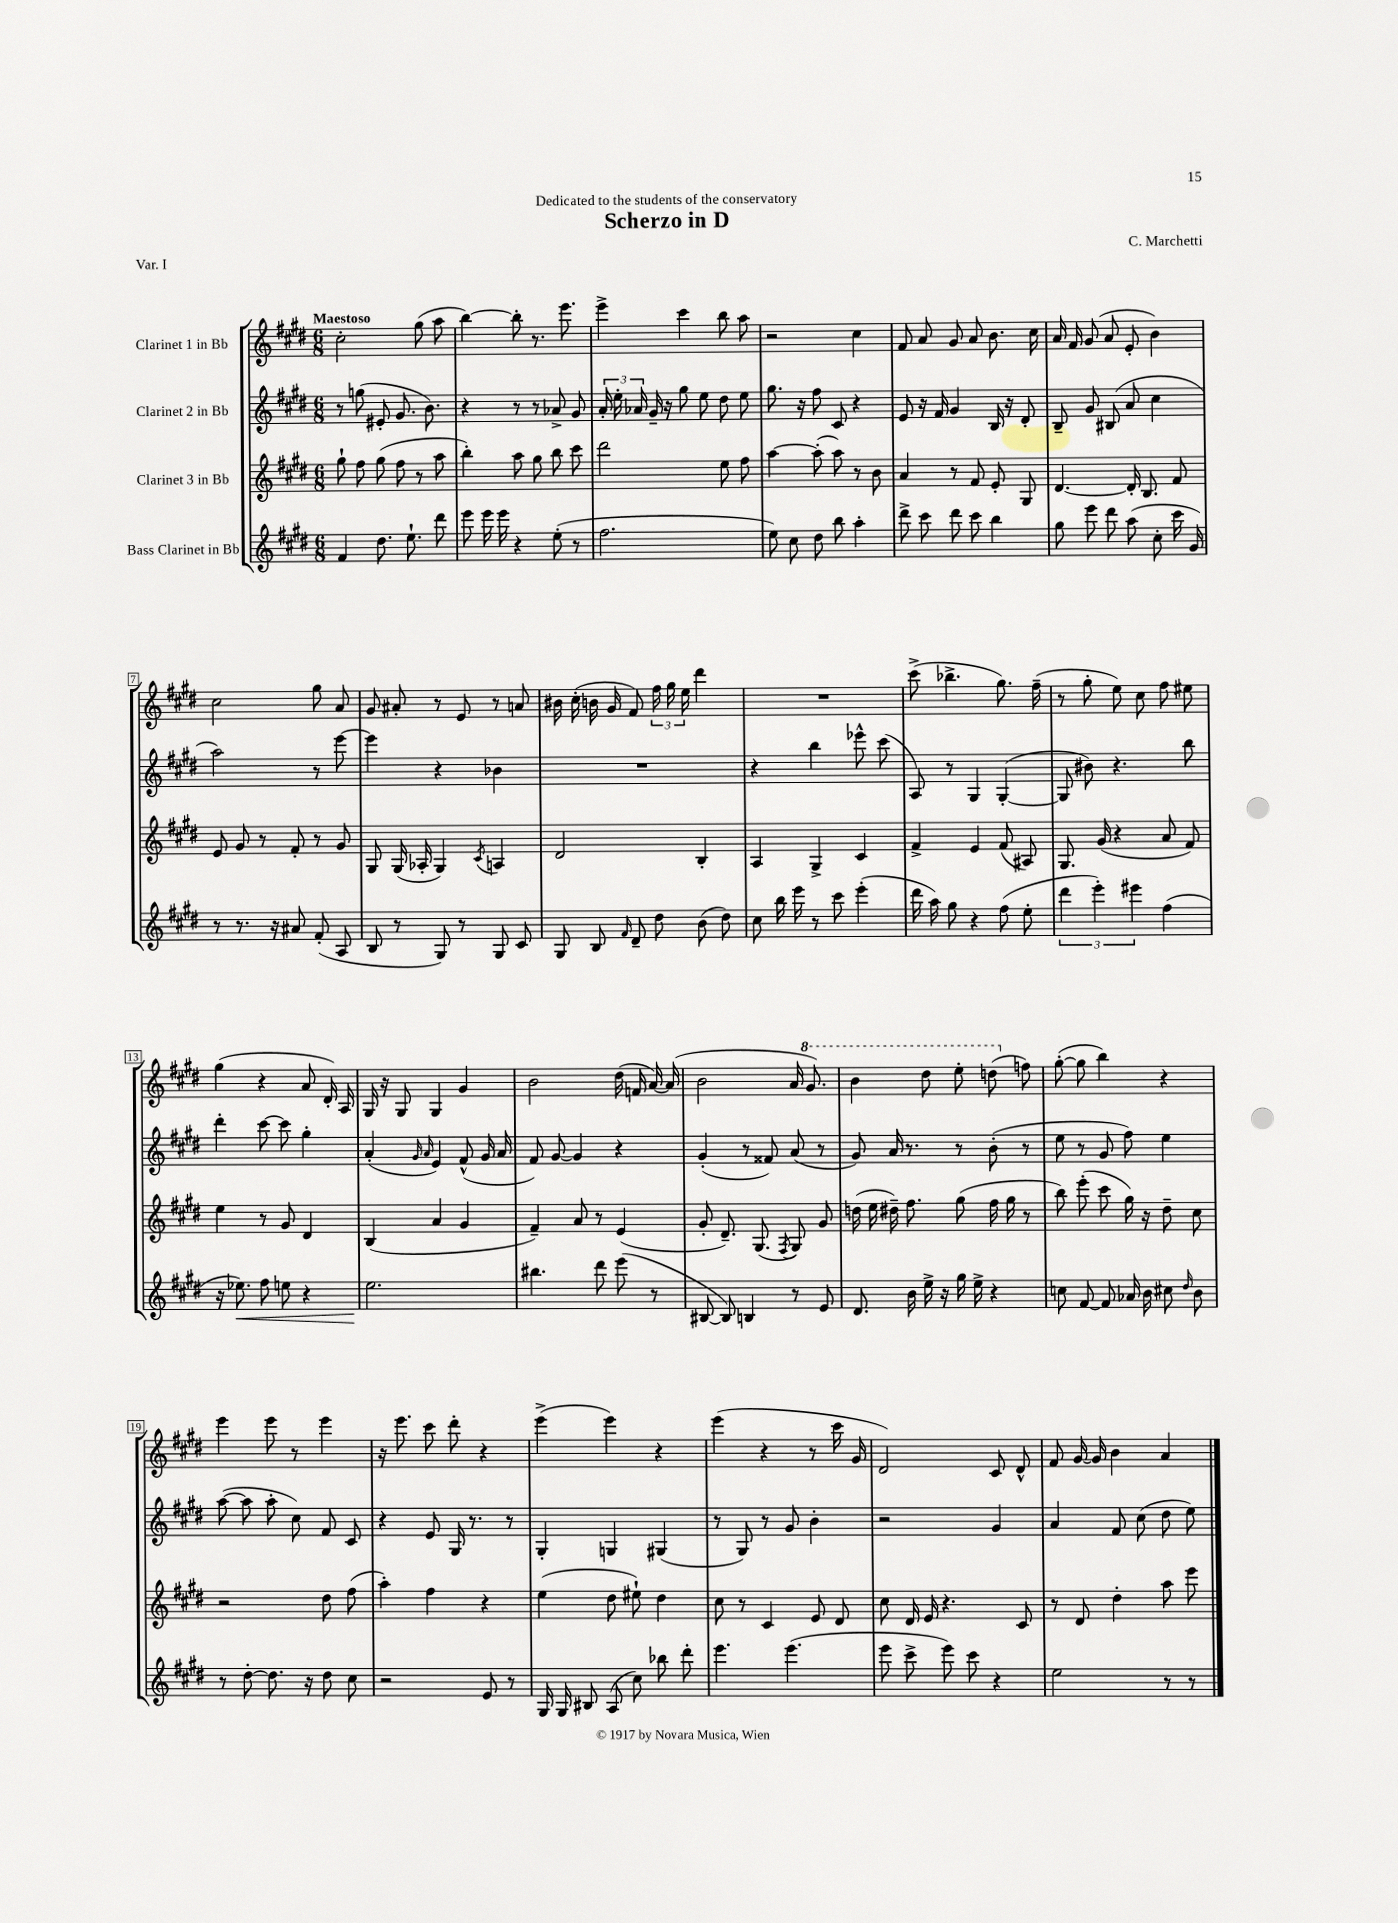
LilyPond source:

\header { title = "Scherzo in D" composer = "C. Marchetti" dedication = "Dedicated to the students of the conservatory" piece = "Var. I" }
<<
\new StaffGroup <<
\new Staff = "s0" \with { instrumentName = "Clarinet 1 in Bb" } {
    \clef treble \key e \major \numericTimeSignature \time 6/8 \tempo "Maestoso"
    \autoBeamOff cis''2-. gis''8( a''8 |
    b''4~) b''8-. r8. e'''8. |
    e'''4-> cis'''4 b''8 a''8 |
    r2 cis''4 |
    fis'8 a'8 gis'8 a'8 b'8. cis''16 |
    a'16 fis'16 gis'8( a'8 e'8-. b'4) |
    cis''2 gis''8 a'8 |
    gis'8 ais'8-. r8 e'8 r8 a'8 |
    bis'16 cis''16-.( b'16 gis'16 fis'8) \tuplet 3/2 { fis''16 gis''16 e''16 } dis'''4 |
    R2. |
    cis'''8->( bes''4.-> gis''8.) fis''16--( |
    r8 gis''8-. e''8) cis''8 fis''8 eis''8 |
    gis''4( r4 a'8 dis'16-.) a16 |
    gis16 r16 gis8 gis4 gis'4 |
    b'2 dis''16( f'16 a'16~) a'16( |
    b'2 a'16 \ottava #1 gis''8.) |
    b''4 dis'''8 e'''8-. d'''8( \ottava #0 f''8) |
    gis''8~-.( gis''8 b''4) r4 |
    e'''4 e'''8 r8 e'''4 |
    r16 e'''8. cis'''8 dis'''8-. r4 |
    e'''4->( e'''4) r4 |
    e'''4( r4 r8 cis'''16 gis'16 |
    dis'2) cis'8 dis'8-^ |
    fis'8 gis'16~ gis'16 b'4 a'4 \bar "|." |
}
\new Staff = "s1" \with { instrumentName = "Clarinet 2 in Bb" } {
    \clef treble \key e \major \numericTimeSignature \time 6/8
    \autoBeamOff r8 g''8( eis'8-. gis'8. b'8.) |
    r4 r8 r8 aes'8-> gis'8 |
    \tuplet 3/2 { a'16-. e''16-. aes'16 } gis'16-- r16 gis''8 e''8 dis''8 e''8 |
    gis''8. r16 fis''8 cis'8 r4 |
    e'8 r16 fis'16 gis'4 b16 r16 dis'8-. |
    b8-- gis'8 bis8( a'8 cis''4 |
    a''2) r8 e'''8~ |
    e'''4 r4 bes'4 |
    R2. |
    r4 b''4 ees'''8-^ cis'''8( |
    a8) r8 gis4 gis4~-.( |
    gis8 bis'8) r4. b''8 |
    dis'''4-. cis'''8~ cis'''8 gis''4-. |
    a'4-.( \grace { gis'16 a'16 } e'4) fis'8-^( gis'16 a'16 |
    fis'8) gis'8~ gis'4 r4 |
    gis'4-.( r8 fisis'8) a'8( r8 |
    gis'8) a'16 r8. r8 b'8-.( r8 |
    e''8 r8 gis'8 fis''8) e''4 |
    a''8~( a''8 a''8-. cis''8) fis'8 cis'8 |
    r4 e'8 gis16 r8. r8 |
    gis4-. g4 gis4( |
    r8 gis8) r8 gis'8 b'4-. |
    r2 gis'4 |
    a'4 fis'8 cis''8( dis''8 e''8) \bar "|." |
}
\new Staff = "s2" \with { instrumentName = "Clarinet 3 in Bb" } {
    \clef treble \key e \major \numericTimeSignature \time 6/8
    \autoBeamOff gis''8-! fis''8 gis''8( fis''8 r8 a''8 |
    b''4-.) a''8 gis''8 b''8 cis'''8 |
    dis'''2 e''8 fis''8 |
    a''4~ a''8-.( a''8) r8 b'8 |
    a'4 r8 fis'8 e'8-. gis8 |
    dis'4.~ dis'16-. b8. fis'8 |
    e'8 gis'8 r8 fis'8-. r8 gis'8 |
    gis8 gis16( aes16-. gis4) \acciaccatura { cis'8 } a4 |
    dis'2 b4-. |
    a4 gis4-> cis'4 |
    fis'4-> e'4 fis'8( ais8) |
    gis8. gis'16( r4 a'8 fis'8) |
    e''4 r8 gis'8 dis'4 |
    b4( a'4 gis'4 |
    fis'4--) a'8 r8 e'4( |
    gis'8-. dis'8.--) gis8.( \acciaccatura { fis8 } gis8) gis'8 |
    d''16( e''16 dis''16--) fis''8. gis''8( fis''16 gis''16 r8 |
    b''8) e'''8-.( cis'''8 gis''16) r16 dis''8-- cis''8 |
    r2 dis''8 fis''8( |
    a''4-.) fis''4 r4 |
    e''4( dis''8 eis''8-!) dis''4 |
    cis''8 r8 cis'4 e'8 dis'8 |
    cis''8 dis'16 e'16 r4. cis'8 |
    r8 dis'8 dis''4-. a''8 e'''8 \bar "|." |
}
\new Staff = "s3" \with { instrumentName = "Bass Clarinet in Bb" } {
    \clef treble \key e \major \numericTimeSignature \time 6/8
    \autoBeamOff fis'4 dis''8. e''8.-! dis'''8 |
    e'''8 e'''16 e'''16 r4 e''8-.( r8 |
    fis''2. |
    e''8) cis''8 dis''8 b''8 a''4-. |
    dis'''8-> cis'''8 dis'''8 cis'''8 b''4 |
    gis''8 e'''8 dis'''8 a''8( cis''8-. cis'''16 gis'16) |
    r8 r8. r16 ais'8 fis'8-.( a8 |
    b8 r8 gis8) r8 gis8 cis'8 |
    gis8 b8 \grace { fis'16 } dis'8-- dis''8 b'8( dis''8) |
    cis''8 b''16 e'''16 r8 cis'''8 e'''4-.( |
    dis'''16 a''16) gis''8 r4 fis''8( e''8-. |
    \tuplet 3/2 { dis'''4 e'''4-.) eis'''4 } fis''4( |
    r16 ees''8.\<) fis''8 e''8 r4 |
    e''2.\! |
    bis''4. dis'''8 e'''8( r8 |
    bis8~ bis8) b4 r8 e'8 |
    dis'8. b'16 e''16-> r16 gis''16 e''16-> r4 |
    c''8 fis'8~ fis'8 aes'16 b'16 cis''8 \grace { dis''16 } b'8 |
    r8 dis''8~-. dis''8. r16 dis''8 cis''8 |
    r2 e'8 r8 |
    gis16 gis16 bis8 a8( cis''8) bes''8 dis'''8-. |
    e'''4. e'''4.( |
    e'''8 cis'''8-> e'''8) cis'''8 r4 |
    e''2 r8 r8 \bar "|." |
}
>>
>>
\layout { \context { \Score \override BarNumber.stencil = #(make-stencil-boxer 0.1 0.3 ly:text-interface::print) } }
